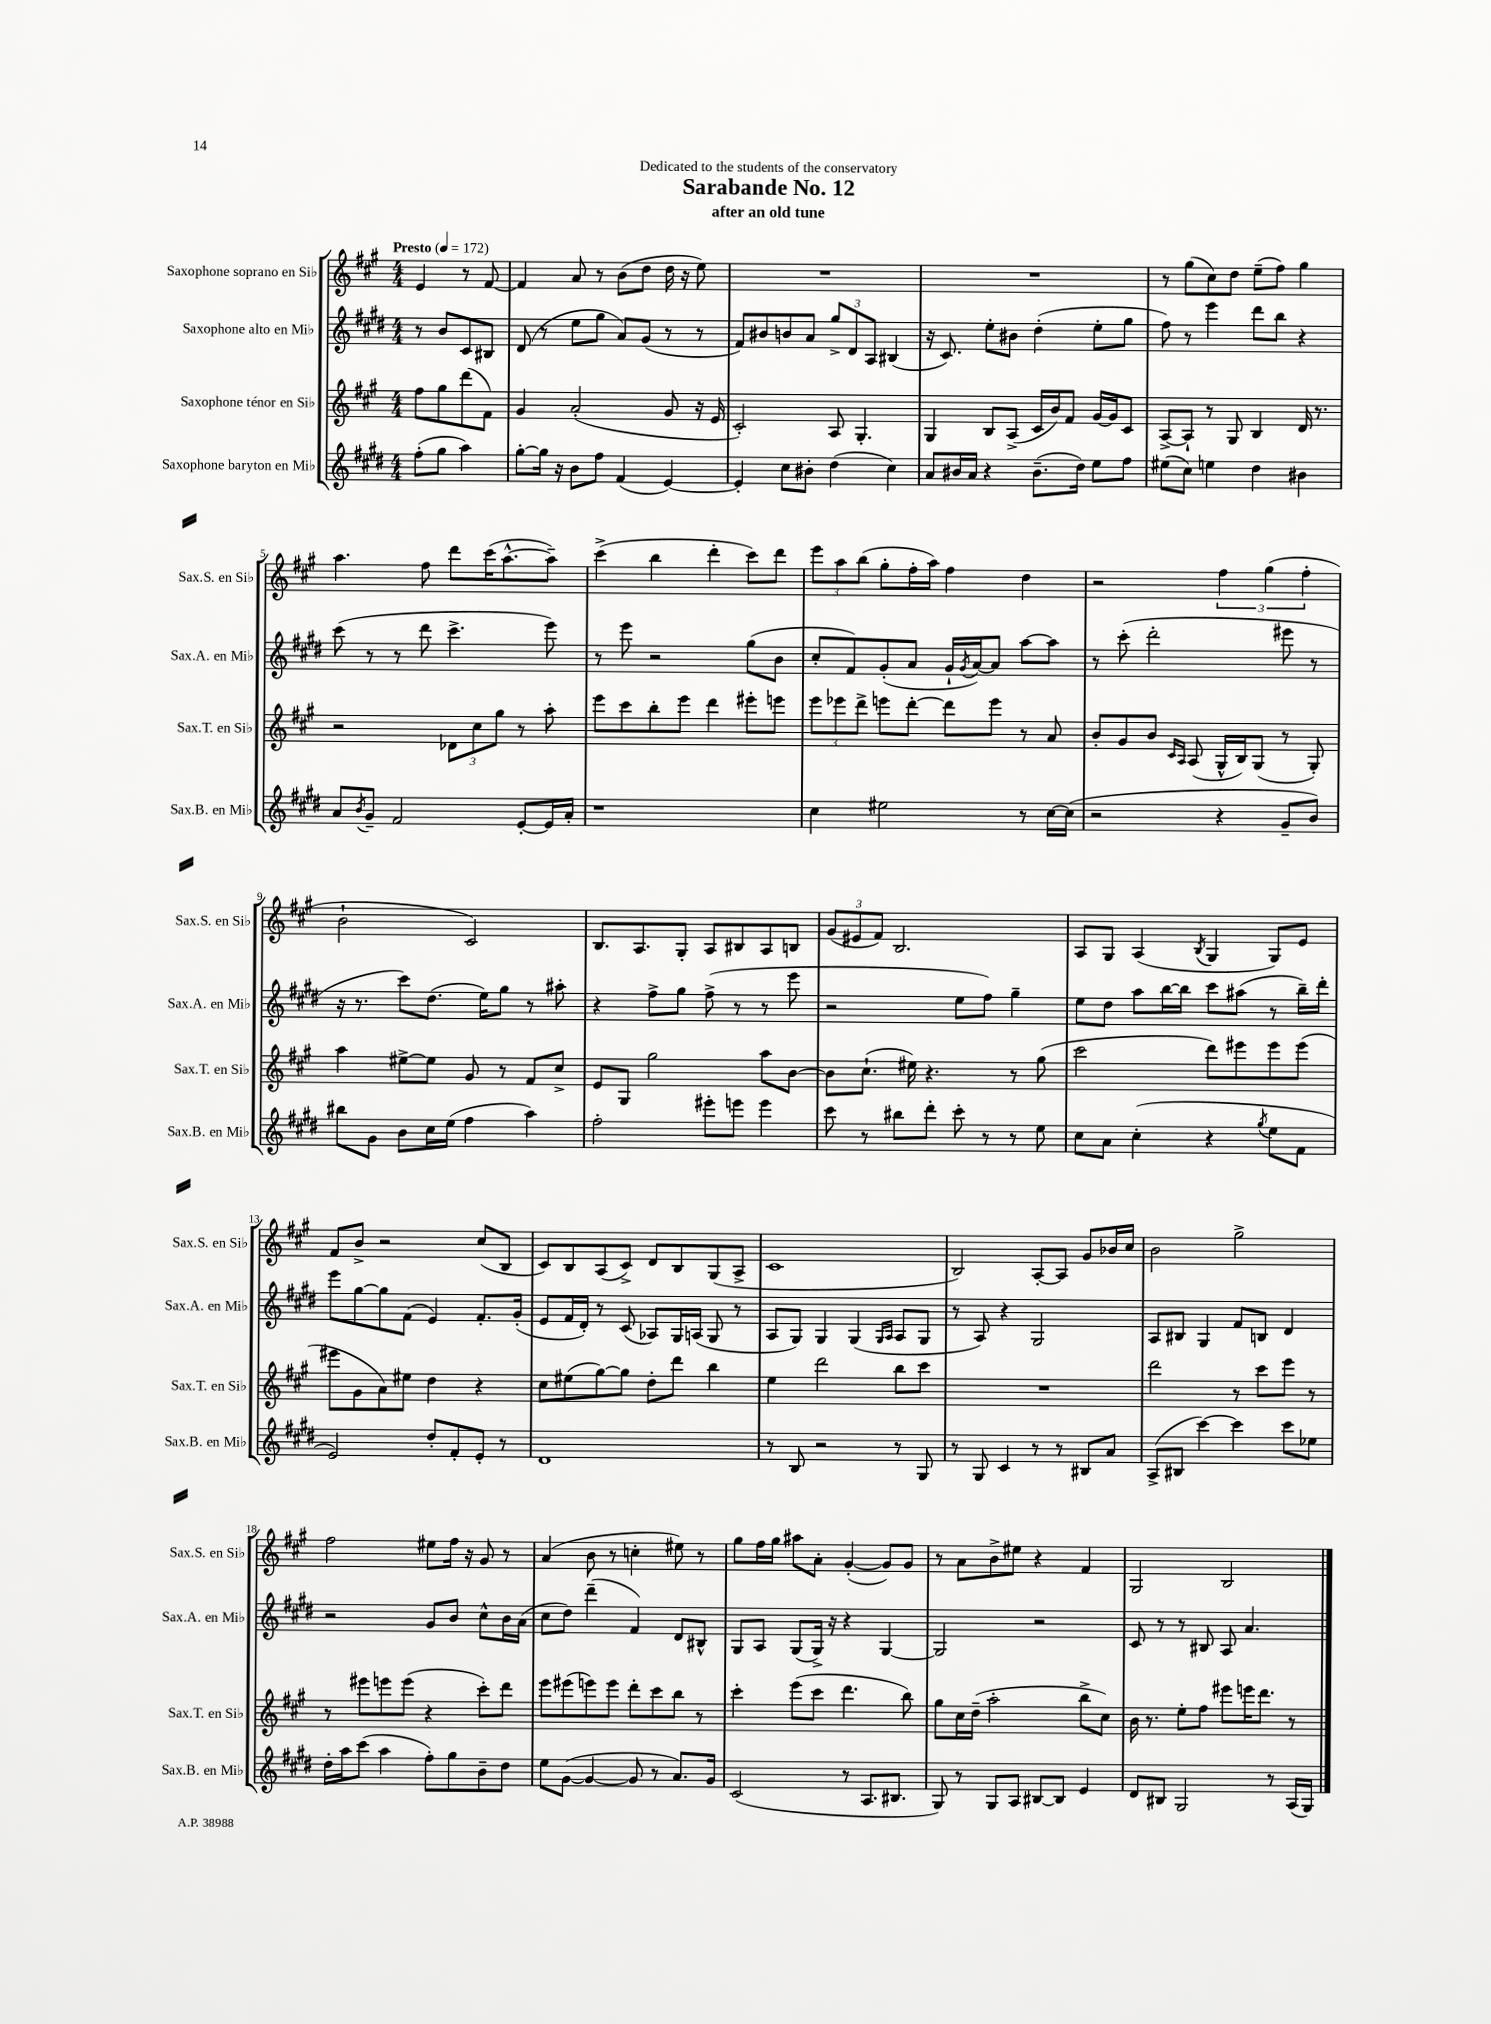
\header { title = "Sarabande No. 12" subtitle = "after an old tune" dedication = "Dedicated to the students of the conservatory" }
<<
\new StaffGroup <<
\new Staff = "s0" \with { instrumentName = "Saxophone soprano en Sib" shortInstrumentName = "Sax.S. en Sib" } {
    \clef treble \key a \major \numericTimeSignature \time 4/4 \partial 2 \tempo "Presto" 4 = 172
    e'4 r8 fis'8~ |
    fis'4 a'8 r8 b'8( d''8 d''16 r16 e''8) |
    R1 |
    R1 |
    r8 gis''8( cis''8) d''8 e''8--( fis''8) gis''4 |
    a''4. fis''8 d'''8 cis'''16( a''8.~-^ a''8--) |
    cis'''4->( b''4 d'''4-. cis'''8) d'''8 |
    \tuplet 3/2 { e'''8 a''8 b''8( } gis''8-. fis''16-. a''16) fis''4 d''4 |
    r2 \tuplet 3/2 { fis''4 gis''4( fis''4-. } |
    b'2-! cis'2) |
    b8. a8. gis8-. a8 bis8 a8 b8 |
    \tuplet 3/2 { gis'8( eis'8 fis'8) } b2. |
    a8 gis8 a4( \acciaccatura { b8 } gis4 gis8) e'8 |
    fis'8 b'8-> r2 cis''8( b8 |
    cis'8) b8 a8( cis'8->) d'8 b8 gis8( a8-> |
    cis'1 |
    b2) a8~-. a8 gis'8 bes'16 cis''16 |
    b'2 gis''2-> |
    fis''2 eis''8 fis''16 r16 gis'8 r8 |
    a'4( b'8 r8 c''4-. eis''8) r8 |
    gis''8 fis''16 gis''16 ais''8 a'8-. gis'4~-.( gis'8) gis'8 |
    r8 a'8 b'8-> eis''8 r4 fis'4 |
    gis2 b2 \bar "|." |
}
\new Staff = "s1" \with { instrumentName = "Saxophone alto en Mib" shortInstrumentName = "Sax.A. en Mib" } {
    \clef treble \key e \major \numericTimeSignature \time 4/4 \partial 2
    r8 b'8 cis'8 bis8 |
    dis'8( r8 e''8 gis''8 a'8) gis'8( r8 r8 |
    fis'8) bis'8 b'8 a'8 \tuplet 3/2 { gis''8-> dis'8 a8 } bis4( |
    r16 cis'8.) e''8-. bis'8 dis''4-.( e''8-. gis''8 |
    fis''8) r8 e'''4 dis'''8 b''8 r4 |
    cis'''8( r8 r8 dis'''8 cis'''4.-> e'''8) |
    r8 e'''8 r2 gis''8( b'8 |
    cis''8-. fis'8) gis'8-.( a'8 gis'16-! \acciaccatura { gis'8 } a'16~) a'8 a''8~ a''8 |
    r8 cis'''8-.( dis'''2-. eis'''8 r8 |
    r16 r8. cis'''8) dis''8.( e''16) gis''8 r8 ais''8-. |
    r4 fis''8-> gis''8 fis''8->( r8 r8 e'''8 |
    r2 e''8 fis''8) gis''4-- |
    e''8 dis''8 a''8 b''16~ b''16 cis'''8 ais''8( r8 b''16--) dis'''16-. |
    e'''8 gis''8~ gis''8 fis'8( e'4) fis'8.-. gis'16-.( |
    e'8 fis'16 dis'16-.) r8 cis'8( aes8) gis16 a16( gis8 r8 |
    a8 gis8) gis4 gis4( \grace { gis16 a16 } a8 gis8 |
    r8 a8) r4 gis2 |
    a8 bis8 gis4 fis'8 b8 dis'4 |
    r2 gis'8 b'8 cis''8-^ b'16 a'16( |
    cis''8 dis''8) dis'''4--( fis'4) dis'8 bis8-^ |
    gis8 a8 gis8( gis16->) r16 r4 gis4~ |
    gis2 r2 |
    cis'8 r8 r8 bis8 a8 a'4. \bar "|." |
}
\new Staff = "s2" \with { instrumentName = "Saxophone ténor en Sib" shortInstrumentName = "Sax.T. en Sib" } {
    \clef treble \key a \major \numericTimeSignature \time 4/4 \partial 2
    fis''8 gis''8 d'''8( fis'8) |
    gis'4 a'2-.( gis'8 r16 e'16 |
    cis'2-.) a8 gis4.-. |
    gis4 b8 a8->( cis'16 b'16) fis'8 gis'16~ gis'16 cis'8 |
    a8~-> a8-! r8 gis8 b4 d'16 r8. |
    r2 \tuplet 3/2 { des'8 cis''8 gis''8 } r8 a''8-. |
    e'''8 cis'''8 b''8-. e'''8 d'''4 eis'''8-. e'''8 |
    \tuplet 3/2 { e'''8 ees'''8 d'''8-> } e'''8 d'''8~-. d'''8 e'''8 r8 a'8 |
    b'8-. gis'8 b'8 \grace { cis'16 a16 } a8( gis16-^ b16) gis8( r8 gis8-.) |
    a''4 eis''8~-> eis''8 gis'8 r8 fis'8 cis''8-> |
    e'8 gis8 gis''2 a''8 b'8~ |
    b'8 cis''8.-!( eis''16) r4. r8 gis''8( |
    cis'''2 d'''8) eis'''8 eis'''8 eis'''8( |
    eis'''8 gis'8 a'8) eis''8 d''4 r4 |
    cis''8 eis''8( gis''8~) gis''8 d''8-. d'''8 b''4 |
    e''4 d'''2 b''8 cis'''8 |
    R1 |
    d'''2 r8 cis'''8 e'''8 r8 |
    r8 eis'''8 e'''8 e'''8( r4 cis'''8-.) d'''8 |
    e'''8 eis'''8( e'''8) e'''8 d'''8-. cis'''8 b''8 r8 |
    cis'''4-. e'''8( cis'''8 d'''4. b''8) |
    gis''8 cis''16 d''16--( a''2-. b''8-> cis''8) |
    b'16 r8. e''8-. fis''8 eis'''8 e'''16 d'''8. r8 \bar "|." |
}
\new Staff = "s3" \with { instrumentName = "Saxophone baryton en Mib" shortInstrumentName = "Sax.B. en Mib" } {
    \clef treble \key e \major \numericTimeSignature \time 4/4 \partial 2
    fis''8-.( gis''8 a''4) |
    gis''8~-. gis''16 r16 b'8 fis''8 fis'4( e'4~) |
    e'4-. cis''8 bis'8-. dis''4( cis''4) |
    a'8 bis'16 a'16 r4 bis'8.--( dis''16) e''8 fis''8 |
    eis''8( cis''8) e''4 dis''4 bis'4 |
    a'8 \acciaccatura { b'8 } gis'8-- fis'2 e'8~-. e'16 a'16-. |
    r1 |
    cis''4 eis''2 r8 cis''16~ cis''16( |
    r2 r4 gis'8-- b'8) |
    bis''8 gis'8 b'8 cis''16 e''16( fis''4 a''4) |
    fis''2-. eis'''8-. e'''8 e'''4 |
    cis'''8 r8 bis''8 dis'''8-. cis'''8-. r8 r8 e''8 |
    cis''8 a'8 cis''4-.( r4 \acciaccatura { gis''8 } e''8 fis'8 |
    e'2) dis''8-. fis'8-. e'8-. r8 |
    dis'1 |
    r8 b8 r2 r8 gis8 |
    r8 gis8 cis'4 r8 r8 bis8 a'8 |
    a8->( bis8 cis'''4~) cis'''4 cis'''8 ees''8 |
    dis''16-. a''16 cis'''8( a''4 fis''8-.) gis''8 b'8-- dis''8 |
    e''8 gis'8~( gis'4~ gis'8 r8 a'8.) gis'16 |
    cis'2( r8 a8. bis8. |
    gis8) r8 gis8 a8 bis8~ bis8 e'4 |
    dis'8 bis8 gis2 r8 a16( gis16) \bar "|." |
}
>>
>>
